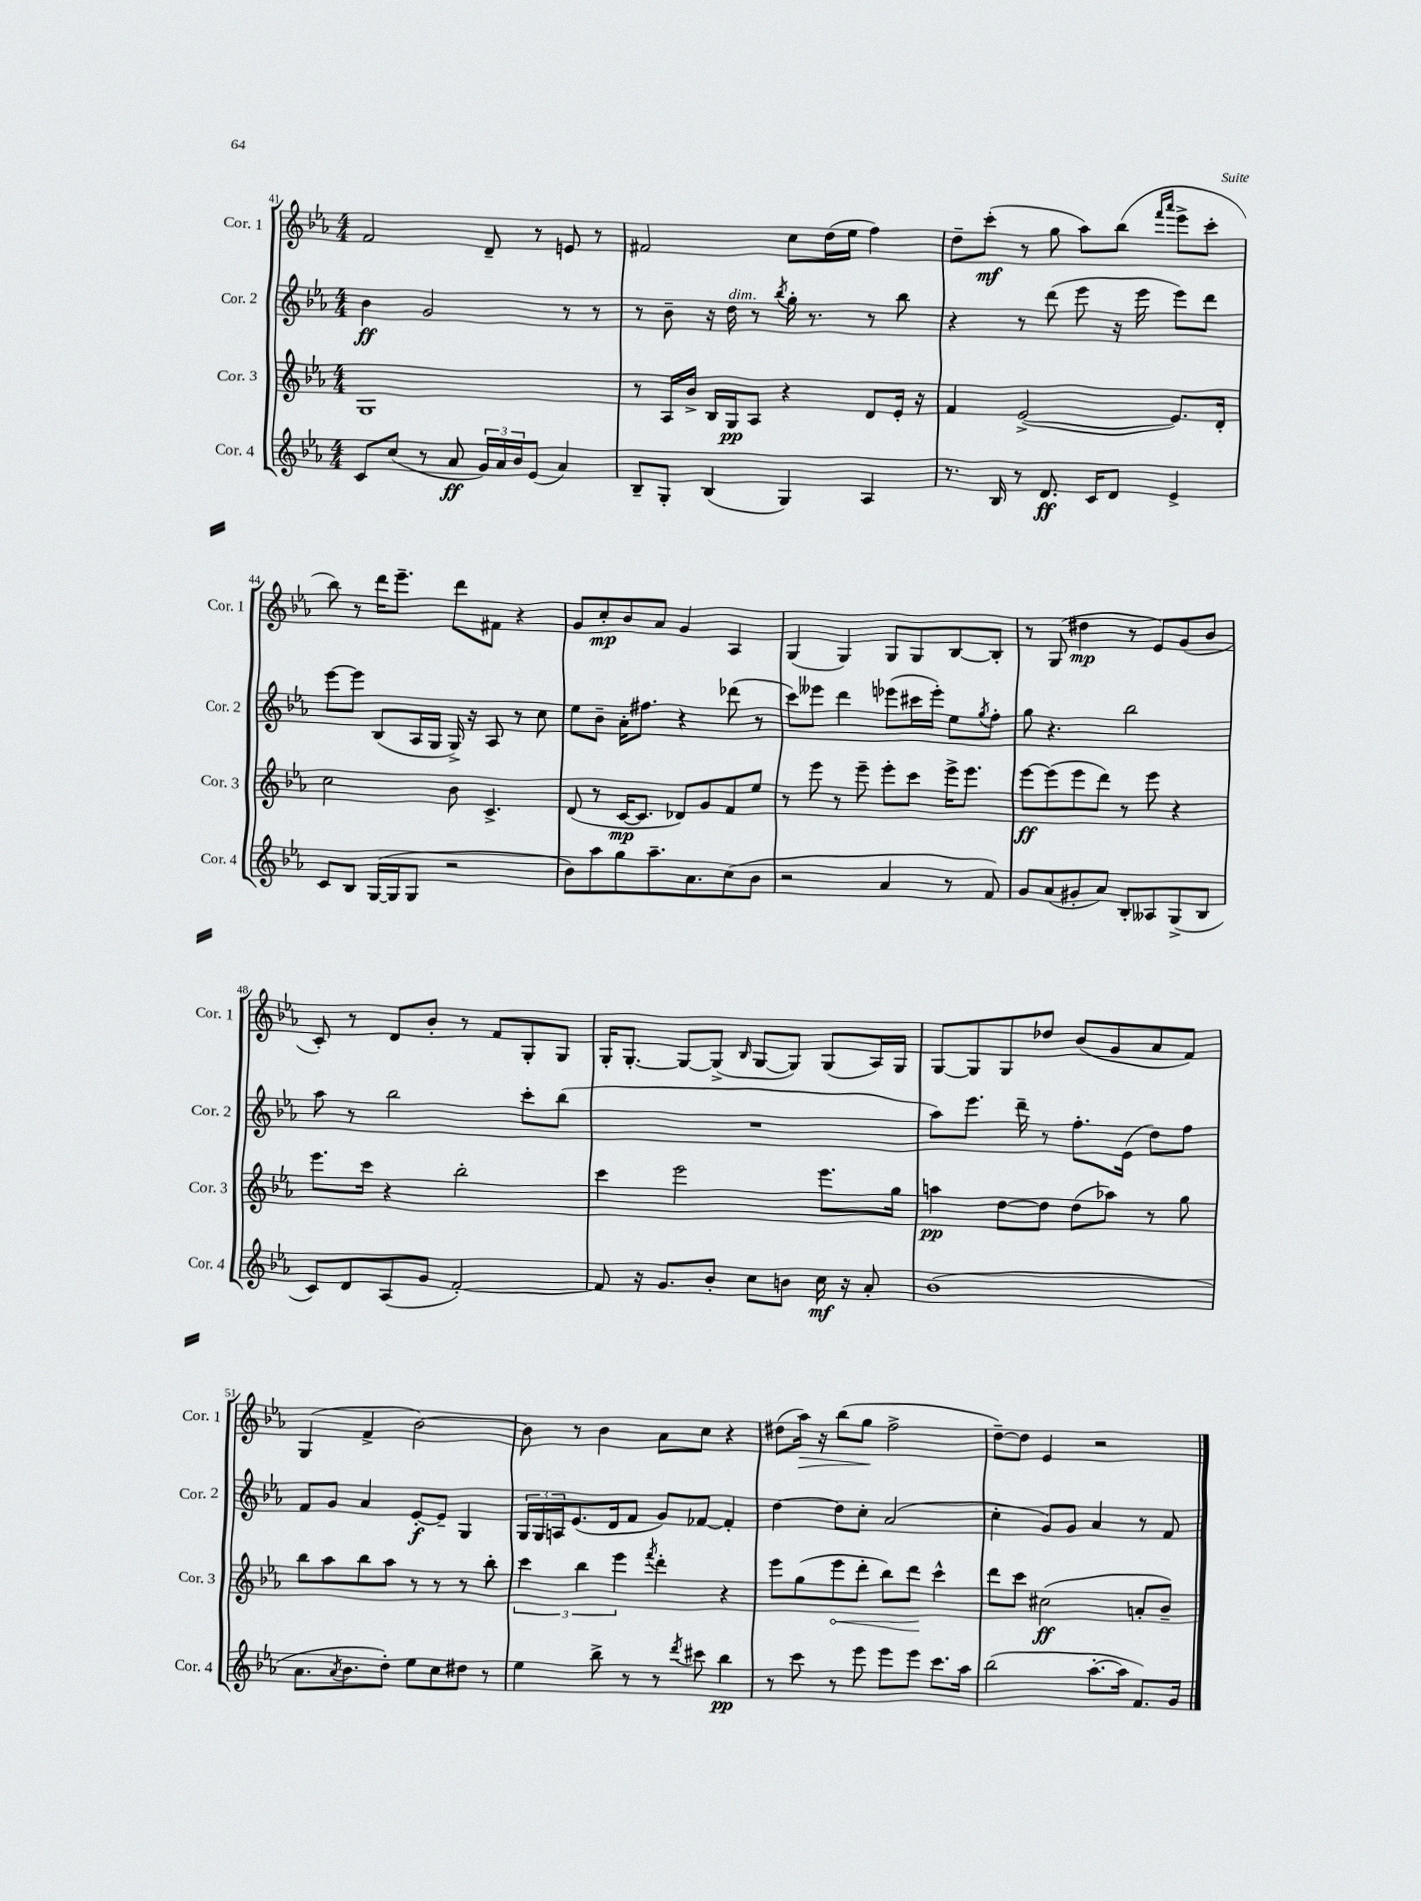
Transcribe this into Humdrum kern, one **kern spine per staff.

**kern	**dynam	**kern	**dynam	**kern	**dynam	**kern	**dynam
*part4	*part4	*part3	*part3	*part2	*part2	*part1	*part1
*staff4	*staff4	*staff3	*staff3	*staff2	*staff2	*staff1	*staff1
*I"Cor. 4	*	*I"Cor. 3	*	*I"Cor. 2	*	*I"Cor. 1	*
*I'Cor. 4	*	*I'Cor. 3	*	*I'Cor. 2	*	*I'Cor. 1	*
*clefG2	*	*clefG2	*	*clefG2	*	*clefG2	*
*k[b-e-a-]	*	*k[b-e-a-]	*	*k[b-e-a-]	*	*k[b-e-a-]	*
*M4/4	*	*M4/4	*	*M4/4	*	*M4/4	*
=41	=41	=41	=41	=41	=41	=41	=41
8c/L	.	1G	.	4b-\	ff	2f/	.
(8cc/J	.	.	.	.	.	.	.
8r	.	.	.	2g/	.	.	.
8a-/	ff	.	.	.	.	.	.
24g/LL)	.	.	.	.	.	8d~/	.
24a-/	.	.	.	.	.	.	.
24b-/J	.	.	.	.	.	.	.
(8e-/J	.	.	.	.	.	8r	.
4a-/)	.	.	.	8r	.	8en/	.
.	.	.	.	8r	.	8r	.
=42	=42	=42	=42	=42	=42	=42	=42
8B-~/L	.	8r	.	8r	.	2f#X/	.
8G'/J	.	16A-/LL	.	8b-~\	.	.	.
.	.	16b-^/JJ	.	.	.	.	.
(4B-/	.	16B-/LL	.	16r	.	.	.
!	!	!	!	!LO:TX:a:i:t=dim.	!	!	!
.	.	16G/J	pp	16dd\	.	.	.
.	.	8A-/J	.	8r	.	.	.
.	.	.	.	8qbb-/	.	.	.
4G/)	.	4r	.	16gg'\	.	8cc\L	.
.	.	.	.	8.r	.	.	.
.	.	.	.	.	.	(16dd\L	.
.	.	.	.	.	.	16ee-\JJ	.
4A-/	.	8d/L	.	8r	.	4ff\)	.
.	.	16e-'/Jk	.	8bb-\	.	.	.
.	.	16r	.	.	.	.	.
=43	=43	=43	=43	=43	=43	=43	=43
8.r	.	4f/	.	4r	.	8dd~\L	.
.	.	.	.	.	.	(8ccc'\J	mf
16B-/	.	.	.	.	.	.	.
8r	.	([2e-^/	.	8r	.	8r	.
8.d/	ff	.	.	(8ddd\	.	8gg\	.
.	.	.	.	8eee-\	.	8aa-\L)	.
16c/KL	.	.	.	.	.	.	.
8d/J	.	.	.	16r	.	(8bb-\J	.
.	.	.	.	16eee-\	.	.	.
.	.	.	.	.	.	16qqfff/LL	.
.	.	.	.	.	.	16qqaaa-/JJ	.
4e-^/	.	8.e-/L])	.	8eee-\L)	.	8eee-^\L	.
.	.	.	.	8ddd\J	.	8ccc'\J	.
.	.	16d'/Jk	.	.	.	.	.
!!LO:LB:g=z
=44	=44	=44	=44	=44	=44	=44	=44
8c/L	.	2cc\	.	[8eee-\L	.	8bb-\)	.
8B-/J	.	.	.	8eee-\J]	.	8r	.
([16G/LL	.	.	.	(8B-/L	.	16ddd\KL	.
16G/J]	.	.	.	.	.	8.eee-~\J	.
8G/J	.	.	.	16A-/L	.	.	.
.	.	.	.	16G/JJ	.	.	.
2r	.	8b-\	.	16G^/)	.	8ddd\L	.
.	.	.	.	16r	.	.	.
.	.	4.c^/	.	8A-/	.	8f#X\J	.
.	.	.	.	8r	.	4r	.
.	.	.	.	8cc\	.	.	.
=45	=45	=45	=45	=45	=45	=45	=45
8b-\L)	.	(8d/	.	8ee-\L	.	8g/L	.
8aa-\	.	8r	.	8b-~\J	.	8cc'/	mp
8gg\	.	[16c/KL	mp	16a-'\KL	.	8b-/	.
.	.	8.c/J]	.	8.ff#X\J	.	.	.
8.aa-~\	.	.	.	.	.	8a-/J	.
.	.	8d-X/L)	.	4r	.	4g/	.
8.a-\	.	.	.	.	.	.	.
.	.	8g/	.	.	.	.	.
(8cc\	.	8f/	.	(8ddd-X\	.	4A-/	.
8b-\J	.	8ee-/J	.	8r	.	.	.
=46	=46	=46	=46	=46	=46	=46	=46
2r	.	8r	.	8ccc\L)	.	(4G/	.
.	.	8eee-\	.	8eee--X\J	.	.	.
.	.	8r	.	4ddd\	.	4G/)	.
.	.	8eee-~\	.	.	.	.	.
4a-/	.	8eee-'\L	.	(8eee-X\L	.	8G/L	.
.	.	8ccc\J	.	16ccc#X\L	.	8G/	.
.	.	.	.	16eee-'\JJ)	.	.	.
8r	.	16eee-^\KL	.	8ee-\L	.	[8B-/	.
.	.	8.eee-\J	.	.	.	.	.
.	.	.	.	8qgg/	.	.	.
8f/)	.	.	.	8ff'\J	.	8B-'/J]	.
=47	=47	=47	=47	=47	=47	=47	=47
8g/L	.	[8eee-\L	ff	8gg\	.	8r	.
(8a-/	.	(8eee-\]	.	4.r	.	(8G/	.
8g#X'/	.	8eee-\	.	.	.	4dd#X\	mp
8a-/J)	.	8ddd\J)	.	.	.	.	.
8B-'/L	.	8r	.	2bb-\	.	8r	.
8A--X/	.	8eee-\	.	.	.	8e-/L)	.
(8G^/	.	4r	.	.	.	(8g/	.
8B-/J	.	.	.	.	.	8b-/J	.
!!LO:LB:g=z
=48	=48	=48	=48	=48	=48	=48	=48
8c/L)	.	8.eee-\L	.	8aa-\	.	8c'/)	.
8d/	.	.	.	8r	.	8r	.
.	.	16ccc\Jk	.	.	.	.	.
(8A-/	.	4r	.	2bb-\	.	8d/L	.
8g/J	.	.	.	.	.	8b-'/J	.
[2f'/)	.	2bb-'\	.	.	.	8r	.
.	.	.	.	.	.	8f/L	.
.	.	.	.	8ccc'\L	.	8G'/	.
.	.	.	.	(8bb-\J	.	8G/J	.
=49	=49	=49	=49	=49	=49	=49	=49
8f/]	.	4ccc\	.	1r	.	16G'/KL	.
.	.	.	.	.	.	[8.G'/J	.
16r	.	.	.	.	.	.	.
8.g/L	.	.	.	.	.	.	.
.	.	2eee-\	.	.	.	8G/L_	.
8b-'/J	.	.	.	.	.	(8G^/J]	.
.	.	.	.	.	.	16qqB-/	.
8cc\L	.	.	.	.	.	[8G/L	.
8bn\J	.	.	.	.	.	8G/J])	.
16cc\	mf	8.eee-\L	.	.	.	(8G/L	.
16r	.	.	.	.	.	.	.
8a-'/	.	.	.	.	.	16A-/L)	.
.	.	16gg\Jk	.	.	.	16G/JJ	.
=50	=50	=50	=50	=50	=50	=50	=50
(1b-	.	4aan\	pp	8aa-\L)	.	[8G/L	.
.	.	.	.	8.eee-\J	.	8G/]	.
.	.	[8dd\L	.	.	.	8G/	.
.	.	.	.	16ddd~\	.	.	.
.	.	8dd\J]	.	8r	.	8dd-X/J	.
.	.	(8dd\L	.	8.ff'\L	.	(8b-/L	.
.	.	8aa-X\J)	.	.	.	8g/	.
.	.	.	.	(16e-\Jk	.	.	.
.	.	8r	.	8dd\L)	.	8a-/	.
.	.	8gg\	.	8ff\J	.	8f/J)	.
!!LO:LB:g=z
=51	=51	=51	=51	=51	=51	=51	=51
8.a-\L	.	8bb-\L	.	8f/L	.	(4G/	.
.	.	8aa-\	.	8g/J	.	.	.
8qa-/	.	.	.	.	.	.	.
8.b-\	.	.	.	.	.	.	.
.	.	8bb-\	.	4a-/	.	4f^/	.
8dd'\J)	.	8aa-\J	.	.	.	.	.
8ee-\L	.	8r	.	[8e-'/L	f	[2b-\)	.
8cc\	.	8r	.	8e-~/J]	.	.	.
8dd#X\J	.	8r	.	4G/	.	.	.
8r	.	8bb-'\	.	.	.	.	.
=52	=52	=52	=52	=52	=52	=52	=52
4ee-\	.	6ccc\	.	24G/LL	.	8b-\]	.
.	.	.	.	24G/	.	.	.
.	.	.	.	24An/J	.	.	.
.	.	.	.	(8.e-/	.	8r	.
.	.	6bb-\	.	.	.	.	.
8bb-^\	.	.	.	.	.	4b-\	.
.	.	.	.	16d/k	.	.	.
.	.	6eee-\	.	.	.	.	.
8r	.	.	.	8f/J	.	.	.
.	.	8qfff/	.	.	.	.	.
8r	.	4ddd'\	.	8g/L)	.	8a-\L	.
8qddd/	.	.	.	.	.	.	.
8ccc#X\	.	.	.	[8f-X/J	.	8cc\J	.
4bb-\	pp	4r	.	4f-'/]	.	4r	.
=53	=53	=53	=53	=53	=53	=53	=53
8r	.	8eee-\L	.	[4dd\	.	(8dd#X\L	.
!	!	!	!	!	!	!	!LO:HP:b
8ccc\	.	(8gg\	.	.	.	16aa-\Jk)	>
.	.	.	.	.	.	16r	.
!	!	!	!LO:HP:b	!	!	!	!
8r	.	8eee-\	<	8dd\L]	.	(8bb-\L	.
8eee-\	.	8ddd'\J	.	8cc'\J	.	8gg\J	.
8eee-\L	.	8bb-\L)	.	(2a-/	.	2ff^\	]
8eee-\J	.	8ddd\J	.	.	.	.	.
8.ccc\L	.	4ccc^^\	[	.	.	.	.
16aa-\Jk	.	.	.	.	.	.	.
=54	=54	=54	=54	=54	=54	=54	=54
(2bb-\	.	8ddd\L	.	4cc'\	.	[8dd~\L)	.
.	.	8ccc\J	.	.	.	8dd\J]	.
.	.	(2cc#X\	ff	8g/L)	.	4e-/	.
.	.	.	.	8g/J	.	.	.
[8.aa-'\L	.	.	.	4a-/	.	2r	.
16aa-\Jk]	.	.	.	.	.	.	.
8.f/L)	.	8an'/L	.	8r	.	.	.
.	.	8b-~/J)	.	8f/	.	.	.
16g/Jk	.	.	.	.	.	.	.
==	==	==	==	==	==	==	==
*-	*-	*-	*-	*-	*-	*-	*-
